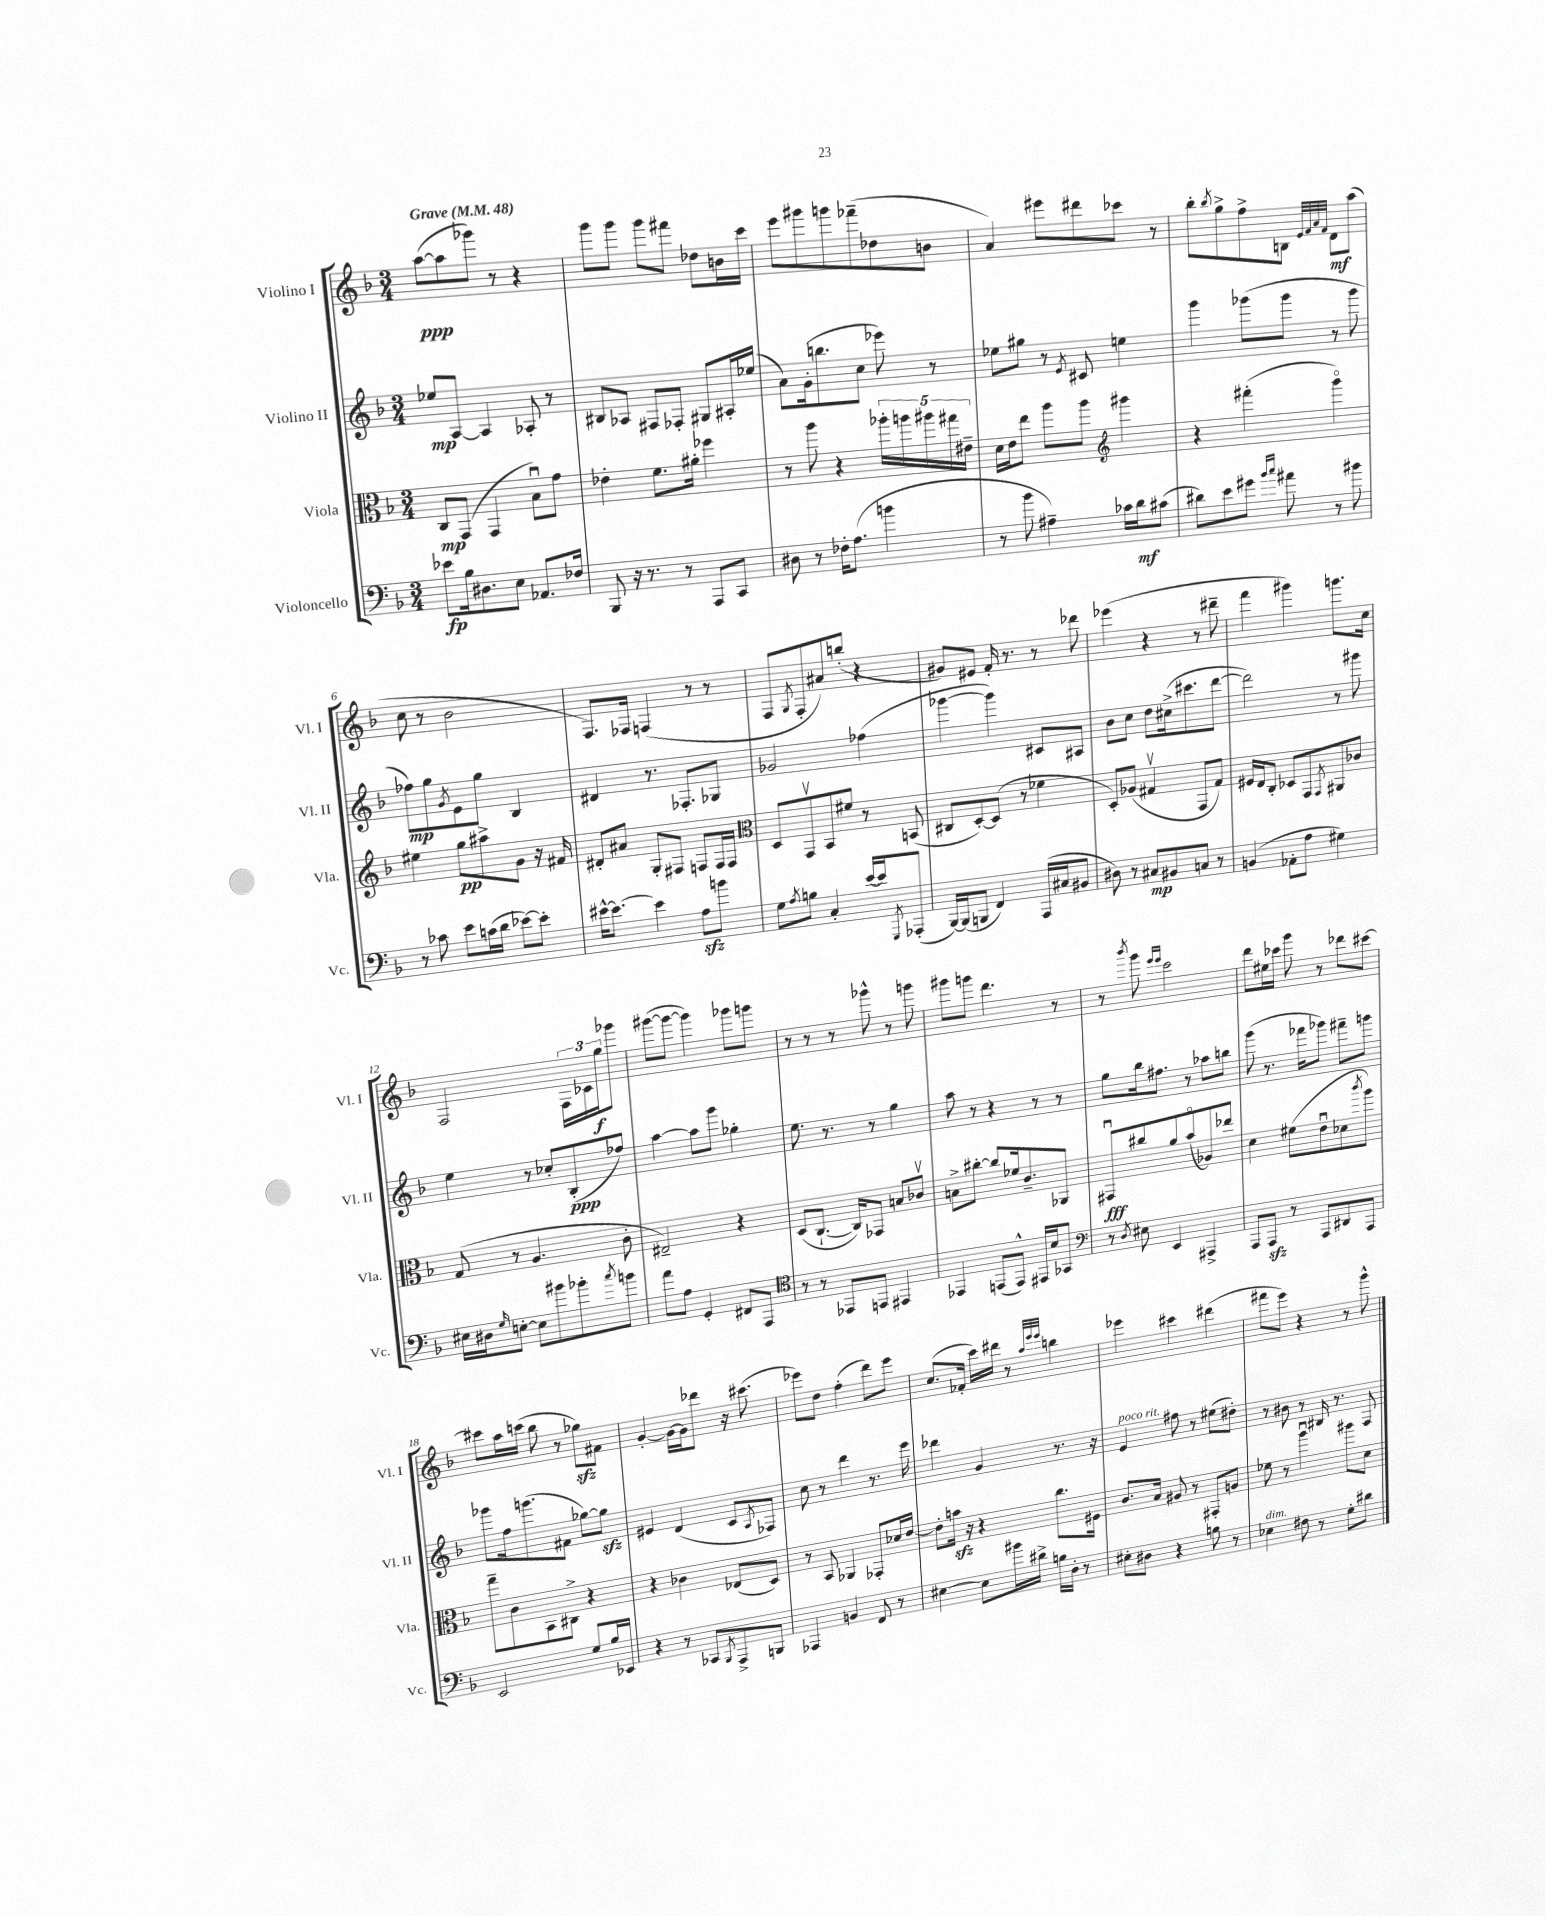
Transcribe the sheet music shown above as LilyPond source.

<<
\new StaffGroup <<
\new Staff = "s0" \with { instrumentName = "Violino I" shortInstrumentName = "Vl. I" } {
    \clef treble \key f \major \numericTimeSignature \time 3/4 \tempo "Grave" 4 = 48
    a''8~\ppp( a''8 ges'''8) r8 r4 |
    g'''8 g'''8 g'''8 fis'''8 des''8 b'16 c'''16 |
    e'''8 gis'''8 g'''8 fes'''8--( des''8 b'8 |
    a'4) eis'''8 dis'''8 ces'''8 r8 |
    bes''8-. \acciaccatura { bes''8 } g''8-> f''8-> b8 \grace { e'32 f'32 a'32 f'32 } d'8\mf a''8( |
    c''8 r8 bes'2 |
    f8.) fes16 f4( r8 r8 |
    f8 \acciaccatura { g8 } f8-. ais'8) b''8-.( r4 |
    gis'8) eis'8 f'16-. r8. r8 des'''8 |
    ees'''4( r4 r8 dis'''8-- |
    f'''4 gis'''4) g'''8. c''16 |
    f2 \tuplet 3/2 { f16 ces'16 g''16\f } ges'''8 |
    gis'''8~( gis'''8~ gis'''4) ges'''8 g'''8 |
    r8 r8 r8 ges'''8-^ r8 g'''8 |
    gis'''8 g'''8 d'''4. r8 |
    r8 \acciaccatura { bes'''8 } g'''8 \grace { e'''16 e'''16 } c'''2 |
    d'''8 eis''16 ces'''16 g'''8 r8 des'''8 cis'''8~ |
    cis'''8 a''16 c'''16( bes''8 r8 ges''8\sfz) fis'8 |
    g'4~-. g'16~ g'16 des'''8 r16 cis'''8.( |
    ees'''8) d''8 f''4-.( d'''8) ees'''8 |
    c''8.( fes'16-. c'''16) dis'''16 r8 \grace { a''32 e'''32 e'''32 } b''4 |
    ees'''4 cis'''4 dis'''4( |
    fis'''8 e'''8) r4 r8 g'''8-^ \bar "|." |
}
\new Staff = "s1" \with { instrumentName = "Violino II" shortInstrumentName = "Vl. II" } {
    \clef treble \key f \major \numericTimeSignature \time 3/4
    ees''8\mp a8~ a4 aes8-. r8 |
    bis8 aes8 fis8 fes8-. gis8 ais16-. ees''16( |
    a'8) g'16-.( b''8. c''8 ees'''8) r8 |
    ees''8 gis''8 r8 \acciaccatura { e'8 } cis'8 e''4 |
    g'''4 ges'''8( ges'''8 r8 ges'''8 |
    fes''8\mp) g''8 \acciaccatura { g'8 } e'8 g''8 bes4 |
    dis'4 r8. fes8.-. ges8 |
    ges'2 fes''4( |
    ges'''4~ ges'''4) cis'8 ais8 |
    bes'8 c''8 d''8 cis''16->( cis'''8. d'''8~ |
    d'''2) r8 gis'''8 |
    e''4 r8 ces''8-. bes8-.\ppp( fes''8) |
    a''4~ a''8 g'''8 ges''4-. |
    e''8. r8. r8 g''4 |
    a''8 r8 r4 r8 r8 |
    g''8 bes''16 fis''8. r8 aes''8 b''8 |
    g'''8( r8. fes'''16 ges'''8) fis'''8-- g'''8 |
    ges'''8 f''16 g'''8.( fis'8 ges''8~) ges''8\sfz |
    eis'4 d'4( c'8 \acciaccatura { a8 } fes8) |
    c''8 r8 d'''4 r8. e'''16 |
    des'''4 g'4 r8. r16 |
    e'4^\markup { \italic "poco rit." } fis''8 r8 eis''8( dis''8-.) |
    r8 bis'8 r8 bis16 r8. f8 \bar "|." |
}
\new Staff = "s2" \with { instrumentName = "Viola" shortInstrumentName = "Vla." } {
    \clef alto \key f \major \numericTimeSignature \time 3/4
    c8\mp g,8( g,4 bes8\downbow) g'8 |
    ees'4-. f'8. ais'16-. fes''4 |
    r8 a''8 r4 \tuplet 5/4 { aes''16-. a''16 ais''16 gis''16 eis'16-- } |
    d'16 e'16 e''8 a''8 a''8 \clef treble gis'''4 |
    r4 fis'''4-.( g'''4\flageolet) |
    eis''4 g''8\pp ais''8-> g'8 r16 fis'16 |
    dis'8-. ais'8 g8-. fis8 f8 f16 f16 |
    \clef alto d8 g,8\upbow bes,8 fis'8 r8 b,8( |
    cis8 d8~-.) d8( r8 fes'4 |
    d8-.) aes8( gis4\upbow g,8 gis8) |
    fis16 e16 c8-. des8 g,8 \acciaccatura { g,8 } ais,8 ces'8 |
    g8( r8 a4. c'8-. |
    eis2--) r4 |
    d8( c8.~-! c16) ges,8 b8 ces'8\upbow |
    b8-> cis''8~-. cis''8 fes'16 c'8.-- aes,8 |
    gis,8\downbow\fff cis''8 a'8 bes'8\flageolet( aes8) ees''8 |
    d'4 fis'8( e'8\downbow des'8 \acciaccatura { c'''8 } a''8) |
    g''8-- c'8 bes,8 cis8-> r4 |
    r4 ces'4 ees8( d8) |
    r8 bes,8 aes,4 ges,8-. des'16 e'16~ |
    e'8-. b'16\sfz r16 r4 c''8. fis16 |
    c'8. bes16 ais8 r8 gis,8-. a8 |
    fes'8 r8 a''4\downbow ais''8 d'8 \bar "|." |
}
\new Staff = "s3" \with { instrumentName = "Violoncello" shortInstrumentName = "Vc." } {
    \clef bass \key f \major \numericTimeSignature \time 3/4
    ees'8\fp bes16 dis8. e8 aes,8. fes16 |
    bes,,8 r16 r8. r8 a,,8 c,8 |
    dis8 r8 fes16-. a8.( b'4 |
    r8 bes'8 ais4--) ces'16 d'16\mf cis'8( |
    dis'8) e'8 gis'8 \grace { bes'16 c''16 } ais'8 r8 bis'8 |
    r8 ces'8 e'8 c'16( d'16 ees'8~) ees'8-. |
    eis'16~-^ eis'8.~ eis'4 a8\sfz b'8 |
    g8 \acciaccatura { a8 } b8 c4-. e'16~ e'16 \acciaccatura { g,,8 } aes,,8-.( |
    bes,,16~) bes,,16( b,,8 f,4) a,,16( cis16 bis,8 |
    dis8) r8 cis8\mp bis,8 c8 r8 |
    b,4( aes,8-. a8 gis4) |
    eis16 dis16 \grace { g16 } e8~-. e8 bis'8 bes'8-. \acciaccatura { c''8 } b'8 |
    a'8 a8 g,4-. fis,8 a,,8 |
    \clef tenor r8 r8 ees,8 e,8 eis,4 |
    ees,4 e,8( e,8-^) eis,16 bes16 ges,8 |
    \clef bass r8 \acciaccatura { d8 } eis8 e,4 ais,,4-> |
    a,,8 a,,8\sfz r8 a,,8 dis,8 a,,8 |
    e,2 g8 bes16 ees,16 |
    r4 r8 ces,8 \acciaccatura { bes,,8 } a,,8-> b,,8 |
    aes,,4 b,4 f,8 r8 |
    eis4~ eis8 bis'16 dis'16-> b16 d16-. r8 |
    eis8-. dis8 r4 b8 r8 |
    ees4^\markup { \italic "dim." } fis8 r8 g8-. dis'8 \bar "|." |
}
>>
>>
